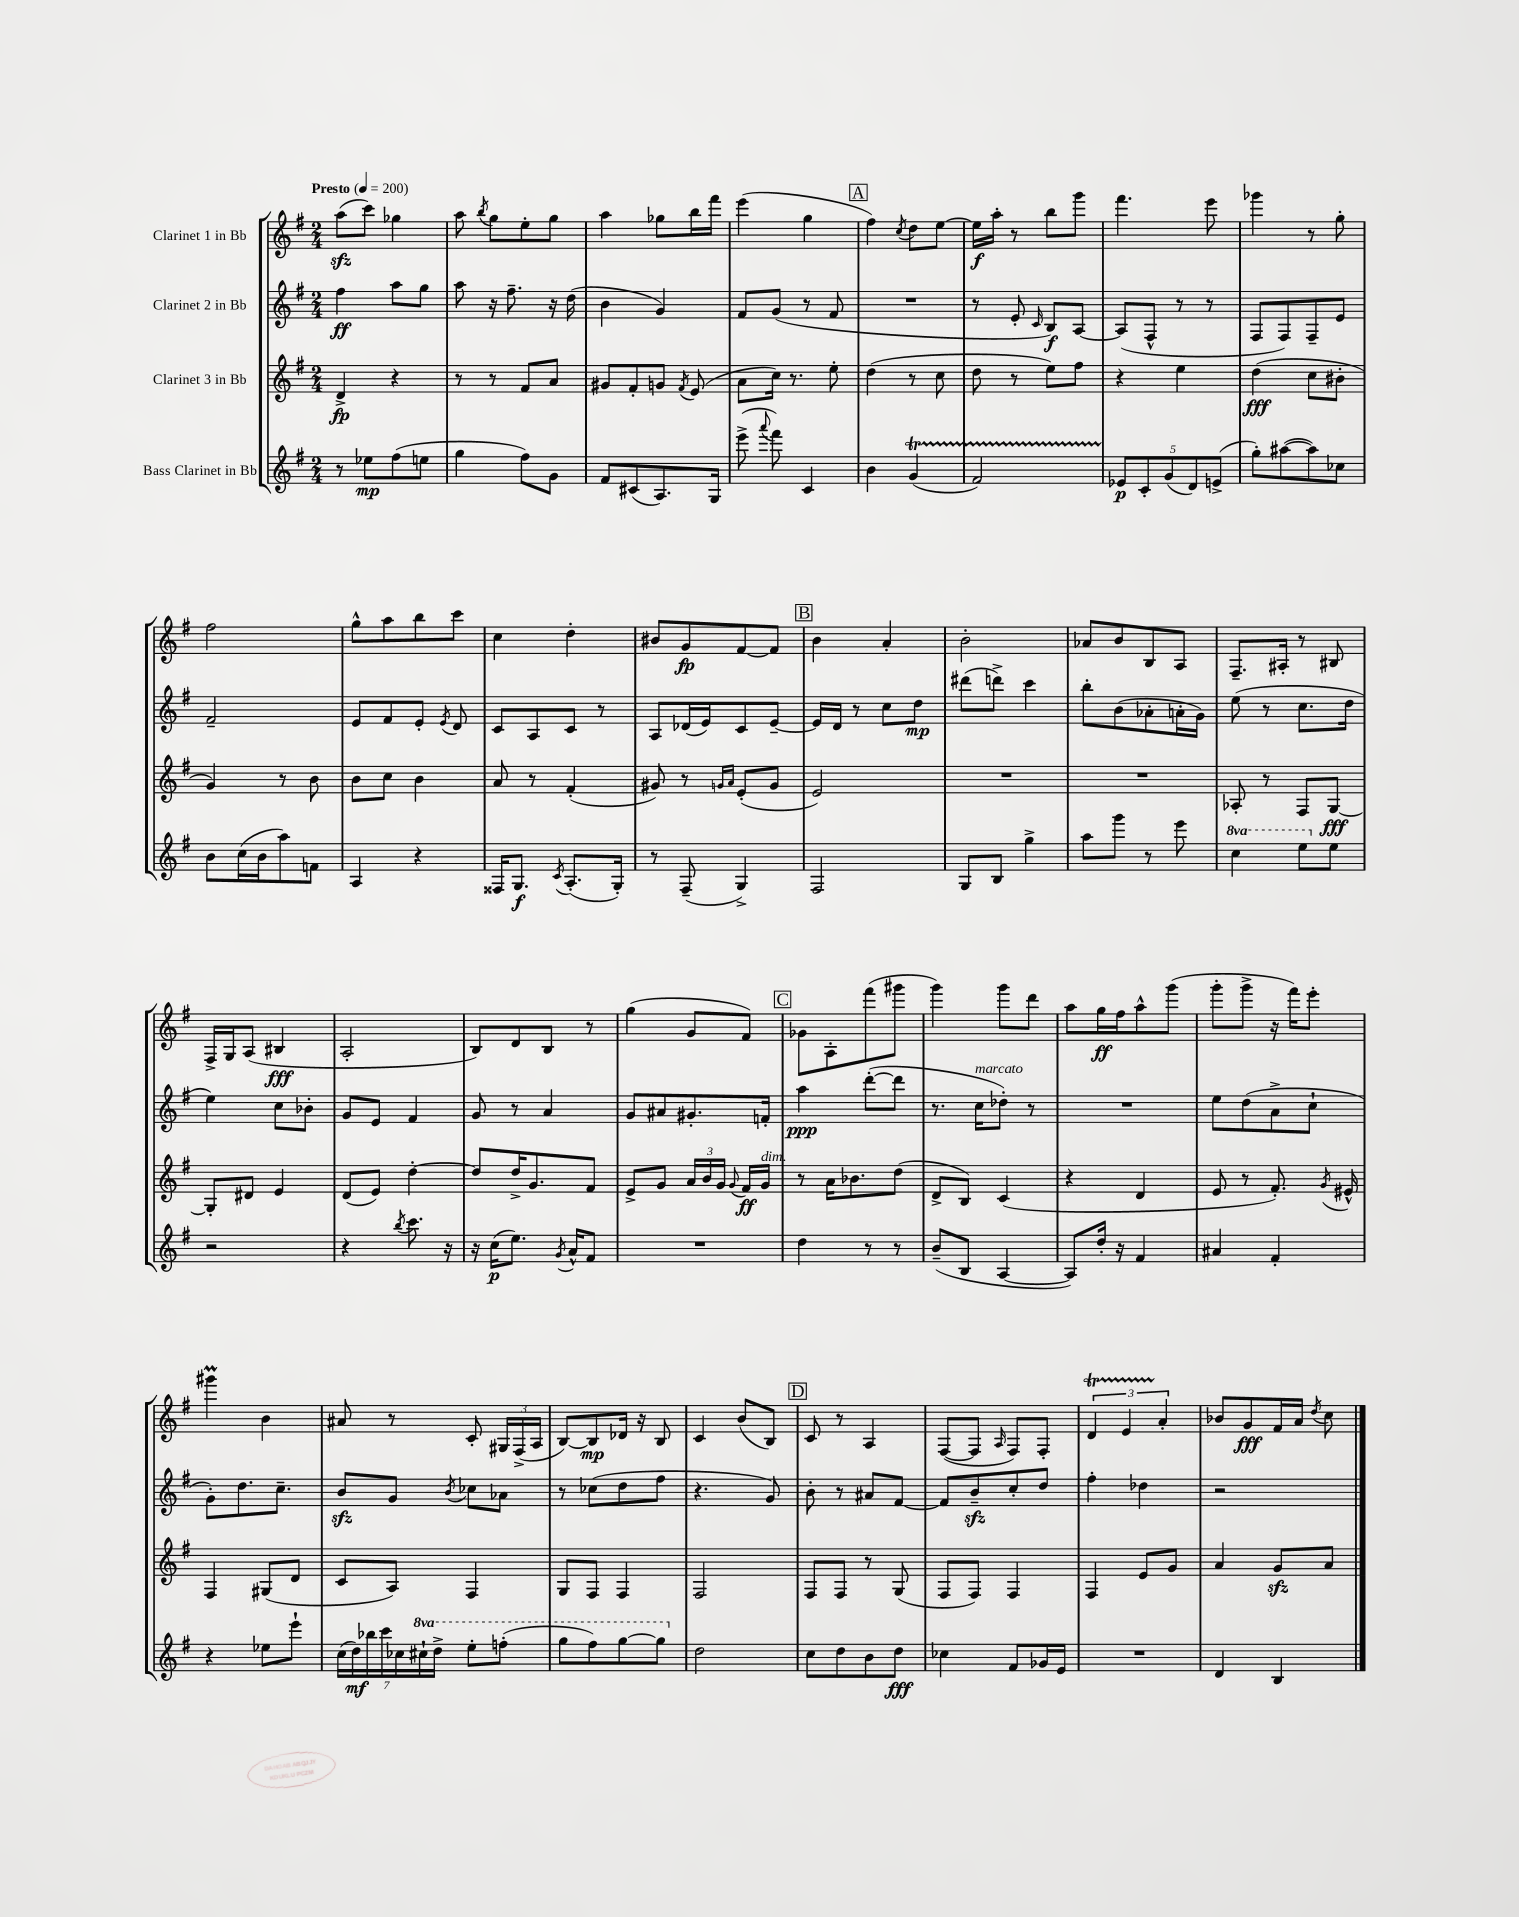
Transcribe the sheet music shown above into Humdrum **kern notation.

**kern	**dynam	**kern	**dynam	**kern	**dynam	**kern	**dynam
*part4	*part4	*part3	*part3	*part2	*part2	*part1	*part1
*staff4	*staff4	*staff3	*staff3	*staff2	*staff2	*staff1	*staff1
*I"Bass Clarinet in Bb	*	*I"Clarinet 3 in Bb	*	*I"Clarinet 2 in Bb	*	*I"Clarinet 1 in Bb	*
*clefG2	*	*clefG2	*	*clefG2	*	*clefG2	*
*k[f#]	*	*k[f#]	*	*k[f#]	*	*k[f#]	*
*M2/4	*	*M2/4	*	*M2/4	*	*M2/4	*
*MM200	*	*MM200	*	*MM200	*	*MM200	*
=1	=1	=1	=1	=1	=1	=1	=1
!	!	!	!	!	!	!LO:TX:a:B:t=Presto	!
8r	.	4d^/	fp	4ff#\	ff	(8aazz\L	.
8ee-X\L	mp	.	.	.	.	8ccc\J)	.
(8ff#\	.	4r	.	8aa\L	.	4gg-X\	.
8een\J	.	.	.	8gg\J	.	.	.
=2	=2	=2	=2	=2	=2	=2	=2
4gg\	.	8r	.	8aa\	.	8aa\	.
.	.	.	.	.	.	8qbb/	.
.	.	8r	.	16r	.	8gg\L	.
.	.	.	.	8.ff#~\	.	.	.
8ff#\L)	.	8f#/L	.	.	.	8ee'\	.
8g\J	.	8a/J	.	16r	.	8gg\J	.
.	.	.	.	(16dd\	.	.	.
=3	=3	=3	=3	=3	=3	=3	=3
8f#/L	.	8g#X/L	.	4b\	.	4aa\	.
(8c#X/	.	8f#'/	.	.	.	.	.
8.A/)	.	8gn/J	.	4g/)	.	8gg-X\L	.
.	.	8qf#/	.	.	.	.	.
.	.	(8e/	.	.	.	16bb\L	.
16G/Jk	.	.	.	.	.	16fff#\JJ	.
=4	=4	=4	=4	=4	=4	=4	=4
(8eee^\	.	8a\L	.	8f#/L	.	(4eee\	.
8qqaaa/	.	.	.	.	.	.	.
8fff#\)	.	16cc\Jk)	.	(8g/J	.	.	.
.	.	8.r	.	.	.	.	.
4c/	.	.	.	8r	.	4gg\	.
.	.	8ee'\	.	8f#/	.	.	.
!!LO:REH:place=s1:t=A
=5	=5	=5	=5	=5	=5	=5	=5
4b\	.	(4dd\	.	2r	.	4ff#\)	.
.	.	.	.	.	.	8qcc/	.
(4gT/	.	8r	.	.	.	8dd\L	.
.	.	8cc\	.	.	.	[8ee\J	.
=6	=6	=6	=6	=6	=6	=6	=6
2f#TTT/)	.	8dd\	.	8r	.	16ee\LL]	f
.	.	.	.	.	.	16aa'\JJ	.
.	.	8r	.	8e'/	.	8r	.
.	.	.	.	16qqc/	.	.	.
.	.	8ee\L)	.	8B/L)	f	8bb\L	.
.	.	8ff#\J	.	[8A/J	.	8ggg\J	.
=7	=7	=7	=7	=7	=7	=7	=7
10e-X/L	p	4r	.	(8A/L]	.	4.fff#\	.
10c'/	.	.	.	.	.	.	.
.	.	.	.	8F#^^/J	.	.	.
(10g/	.	.	.	.	.	.	.
.	.	4ee\	.	8r	.	.	.
10d/)	.	.	.	.	.	.	.
.	.	.	.	8r	.	8eee\	.
(10en^/J	.	.	.	.	.	.	.
=8	=8	=8	=8	=8	=8	=8	=8
8gg'\L)	.	(4dd\	fff	8F#/L	.	4ggg-X\	.
([8aa#X\	.	.	.	8F#/)	.	.	.
8aa#\])	.	8cc\L	.	8F#~/	.	8r	.
8cc-X\J	.	8b#X'\J	.	8e/J	.	8gg'\	.
!!LO:LB:g=z
=9	=9	=9	=9	=9	=9	=9	=9
8b\L	.	4g/)	.	2f#~/	.	2ff#\	.
(16cc\L	.	.	.	.	.	.	.
16b\J	.	.	.	.	.	.	.
8aa\)	.	8r	.	.	.	.	.
8fn\J	.	8b\	.	.	.	.	.
=10	=10	=10	=10	=10	=10	=10	=10
4A/	.	8b\L	.	8e/L	.	8gg^^\L	.
.	.	8cc\J	.	8f#/	.	8aa\	.
4r	.	4b\	.	8e'/J	.	8bb\	.
.	.	.	.	8qe/	.	.	.
.	.	.	.	8d/	.	8ccc\J	.
=11	=11	=11	=11	=11	=11	=11	=11
16F##X/KL	.	8a/	.	8c/L	.	4cc\	.
8.G/J	f	.	.	.	.	.	.
.	.	8r	.	8A/	.	.	.
8qc/	.	.	.	.	.	.	.
(8.A'/L	.	(4f#'/	.	8c/J	.	4dd'\	.
.	.	.	.	8r	.	.	.
16G'/Jk)	.	.	.	.	.	.	.
=12	=12	=12	=12	=12	=12	=12	=12
8r	.	8g#X/)	.	8A/L	.	8b#X/L	.
(8F#~/	.	8r	.	(16d-X/L	.	8g/	fp
.	.	.	.	16e/J)	.	.	.
.	.	16qqgn/LL	.	.	.	.	.
.	.	16qqa/JJ	.	.	.	.	.
4G^/)	.	(8e'/L	.	8c/	.	[8f#/	.
.	.	8g/J	.	[8e~/J	.	8f#/J]	.
!!LO:REH:place=s1:t=B
=13	=13	=13	=13	=13	=13	=13	=13
2F#/	.	2e/)	.	16e/LL]	.	4b\	.
.	.	.	.	16d/JJ	.	.	.
.	.	.	.	8r	.	.	.
.	.	.	.	8cc\L	.	4a'/	.
.	.	.	.	8dd\J	mp	.	.
=14	=14	=14	=14	=14	=14	=14	=14
8G/L	.	2r	.	(8ddd#X\L	.	2b'\	.
8B/J	.	.	.	8dddn^\J)	.	.	.
4gg^\	.	.	.	4ccc\	.	.	.
=15	=15	=15	=15	=15	=15	=15	=15
8aa\L	.	2r	.	8bb'\L	.	8a-X/L	.
8ggg\J	.	.	.	(8b\	.	8b/	.
8r	.	.	.	8a-X'\	.	8B/	.
8eee\	.	.	.	16an'\L	.	8A/J	.
.	.	.	.	16g\JJ)	.	.	.
=16	=16	=16	=16	=16	=16	=16	=16
*8va	*	*	*	*	*	*	*
4ccc\	.	8A-X'/	.	(8ee\	.	8.F#~/L	.
.	.	8r	.	8r	.	.	.
.	.	.	.	.	.	16A#X'/Jk	.
8eee\L	.	8F#/L	.	8.cc\L	.	8r	.
*X8va	*	*	*	*	*	*	*
8ee\J	.	[8G/J	fff	.	.	8B#X/	.
.	.	.	.	16dd\Jk	.	.	.
!!LO:LB:g=z
=17	=17	=17	=17	=17	=17	=17	=17
2r	.	8G'/L]	.	4ee\)	.	16F#^/LL	.
.	.	.	.	.	.	16G/J	.
.	.	8d#X/J	.	.	.	(8A/J	.
.	.	4e/	.	8cc\L	.	4B#X/	fff
.	.	.	.	8b-X'\J	.	.	.
=18	=18	=18	=18	=18	=18	=18	=18
4r	.	(8d/L	.	8g/L	.	2A'/	.
.	.	8e/J)	.	8e/J	.	.	.
8qbb/	.	.	.	.	.	.	.
8.ccc\	.	[4dd'\	.	4f#/	.	.	.
16r	.	.	.	.	.	.	.
=19	=19	=19	=19	=19	=19	=19	=19
16r	.	8dd/L]	.	8g/	.	8B/L)	.
(16cc\KL	p	.	.	.	.	.	.
8.ee\J)	.	16dd^/K	.	8r	.	8d/	.
.	.	8.g/	.	.	.	.	.
.	.	.	.	4a/	.	8B/J	.
8qg/	.	.	.	.	.	.	.
16a^^/KL	.	.	.	.	.	.	.
8f#/J	.	8f#/J	.	.	.	8r	.
=20	=20	=20	=20	=20	=20	=20	=20
2r	.	8e^/L	.	8g/L	.	(4gg\	.
.	.	8g/J	.	8a#X/	.	.	.
.	.	24a/LL	.	8.g#X'/	.	8g/L	.
.	.	24b/	.	.	.	.	.
.	.	24g/JJ	.	.	.	.	.
.	.	8qqg/	.	.	.	.	.
.	.	16f#/LL	ff	.	.	8f#/J)	.
!	!	!LO:TX:a:i:t=dim.	!	!	!	!	!
.	.	16g/JJ	.	16fn'/Jk	.	.	.
!!LO:REH:place=s1:t=C
=21	=21	=21	=21	=21	=21	=21	=21
4dd\	.	8r	.	4aa\	ppp	8g-X\L	.
.	.	16a\KL	.	.	.	8A'\	.
.	.	8.b-X\	.	.	.	.	.
8r	.	.	.	([8ddd'\L	.	(8fff#\	.
8r	.	(8dd\J	.	8ddd\J]	.	8ggg#X\J	.
=22	=22	=22	=22	=22	=22	=22	=22
(8b~/L	.	8d^/L	.	8.r	.	4ggg\)	.
8B/J	.	8B/J)	.	.	.	.	.
!	!	!	!	!LO:TX:a:i:t=marcato	!	!	!
.	.	.	.	16cc\KL	.	.	.
[4A/	.	(4c/	.	8dd-X'\J)	.	8ggg\L	.
.	.	.	.	8r	.	8ddd\J	.
=23	=23	=23	=23	=23	=23	=23	=23
8A/L])	.	4r	.	2r	.	8aa\L	.
16dd'/Jk	.	.	.	.	.	16gg\L	ff
16r	.	.	.	.	.	16ff#\J	.
4f#/	.	4d/	.	.	.	8aa^^\	.
.	.	.	.	.	.	(8ggg\J	.
=24	=24	=24	=24	=24	=24	=24	=24
4a#X/	.	8e/	.	8ee\L	.	8ggg'\L	.
.	.	8r	.	(8dd\	.	8ggg^\J	.
4f#'/	.	8.f#'/)	.	8a^\	.	16r	.
.	.	.	.	.	.	16fff#\KL)	.
.	.	.	.	8cc`\J	.	8eee'\J	.
.	.	8qg/	.	.	.	.	.
.	.	16e#X^^/	.	.	.	.	.
!!LO:LB:g=z
=25	=25	=25	=25	=25	=25	=25	=25
4r	.	4F#/	.	8g'\L)	.	4ggg#Xm\	.
.	.	.	.	8.dd\	.	.	.
8ee-X\L	.	(8G#X/L	.	.	.	4b\	.
.	.	.	.	8.cc~\J	.	.	.
8eee`\J	.	8d/J	.	.	.	.	.
=26	=26	=26	=26	=26	=26	=26	=26
(28cc\LL	.	8c/L	.	8bzz/L	.	8a#X/	.
28dd\)	mf	.	.	.	.	.	.
28bb-X\	.	.	.	.	.	.	.
28ccc\	.	.	.	.	.	.	.
.	.	8A/J)	.	8g/J	.	8r	.
28cc-X\	.	.	.	.	.	.	.
*8va	*	*	*	*	*	*	*
28ccc#X`\	.	.	.	.	.	.	.
28ddd^\JJ	.	.	.	.	.	.	.
.	.	.	.	8qb/	.	.	.
8eee'\L	.	4F#/	.	8cc-X\L	.	8c'/	.
(8fffn'\J	.	.	.	8a-X\J	.	24G#X/LL	.
.	.	.	.	.	.	(24F#^/	.
.	.	.	.	.	.	24A/JJ	.
=27	=27	=27	=27	=27	=27	=27	=27
8ggg\L	.	8G/L	.	8r	.	[8B/L)	.
8fff#\)	.	8F#/J	.	(8cc-X\L	.	8B/]	mp
[8ggg\	.	4F#/	.	8dd\	.	16d-X/Jk	.
.	.	.	.	.	.	16r	.
8ggg\J]	.	.	.	8ff#\J	.	8B/	.
=28	=28	=28	=28	=28	=28	=28	=28
*X8va	*	*	*	*	*	*	*
2dd\	.	2F#/	.	4.r	.	4c/	.
.	.	.	.	.	.	(8b/L	.
.	.	.	.	8g/)	.	8B/J)	.
!!LO:REH:place=s1:t=D
=29	=29	=29	=29	=29	=29	=29	=29
8cc\L	.	8F#/L	.	8b'\	.	8c/	.
8dd\	.	8F#/J	.	8r	.	8r	.
8b\	.	8r	.	8a#X/L	.	4A/	.
8dd\J	fff	(8G/	.	[8f#/J	.	.	.
=30	=30	=30	=30	=30	=30	=30	=30
4cc-X\	.	8F#/L	.	8f#/L]	.	([8F#/L	.
.	.	8F#/J)	.	8bzz~/	.	8F#/J]	.
.	.	.	.	.	.	16qqA/	.
8f#/L	.	4F#/	.	8cc'/	.	8F#/L)	.
16g-X/L	.	.	.	8dd/J	.	8F#'/J	.
16e/JJ	.	.	.	.	.	.	.
=31	=31	=31	=31	=31	=31	=31	=31
2r	.	4F#/	.	4ff#'\	.	6dT/	.
.	.	.	.	.	.	6eTTT/	.
.	.	8e/L	.	4dd-X\	.	.	.
.	.	.	.	.	.	6a'/	.
.	.	8g/J	.	.	.	.	.
=32	=32	=32	=32	=32	=32	=32	=32
4d/	.	4a/	.	2r	.	8b-X/L	.
.	.	.	.	.	.	8g/	fff
4B/	.	8gzz/L	.	.	.	16f#/L	.
.	.	.	.	.	.	16a/JJ	.
.	.	.	.	.	.	8qdd/	.
.	.	8a/J	.	.	.	8cc\	.
==	==	==	==	==	==	==	==
*-	*-	*-	*-	*-	*-	*-	*-
